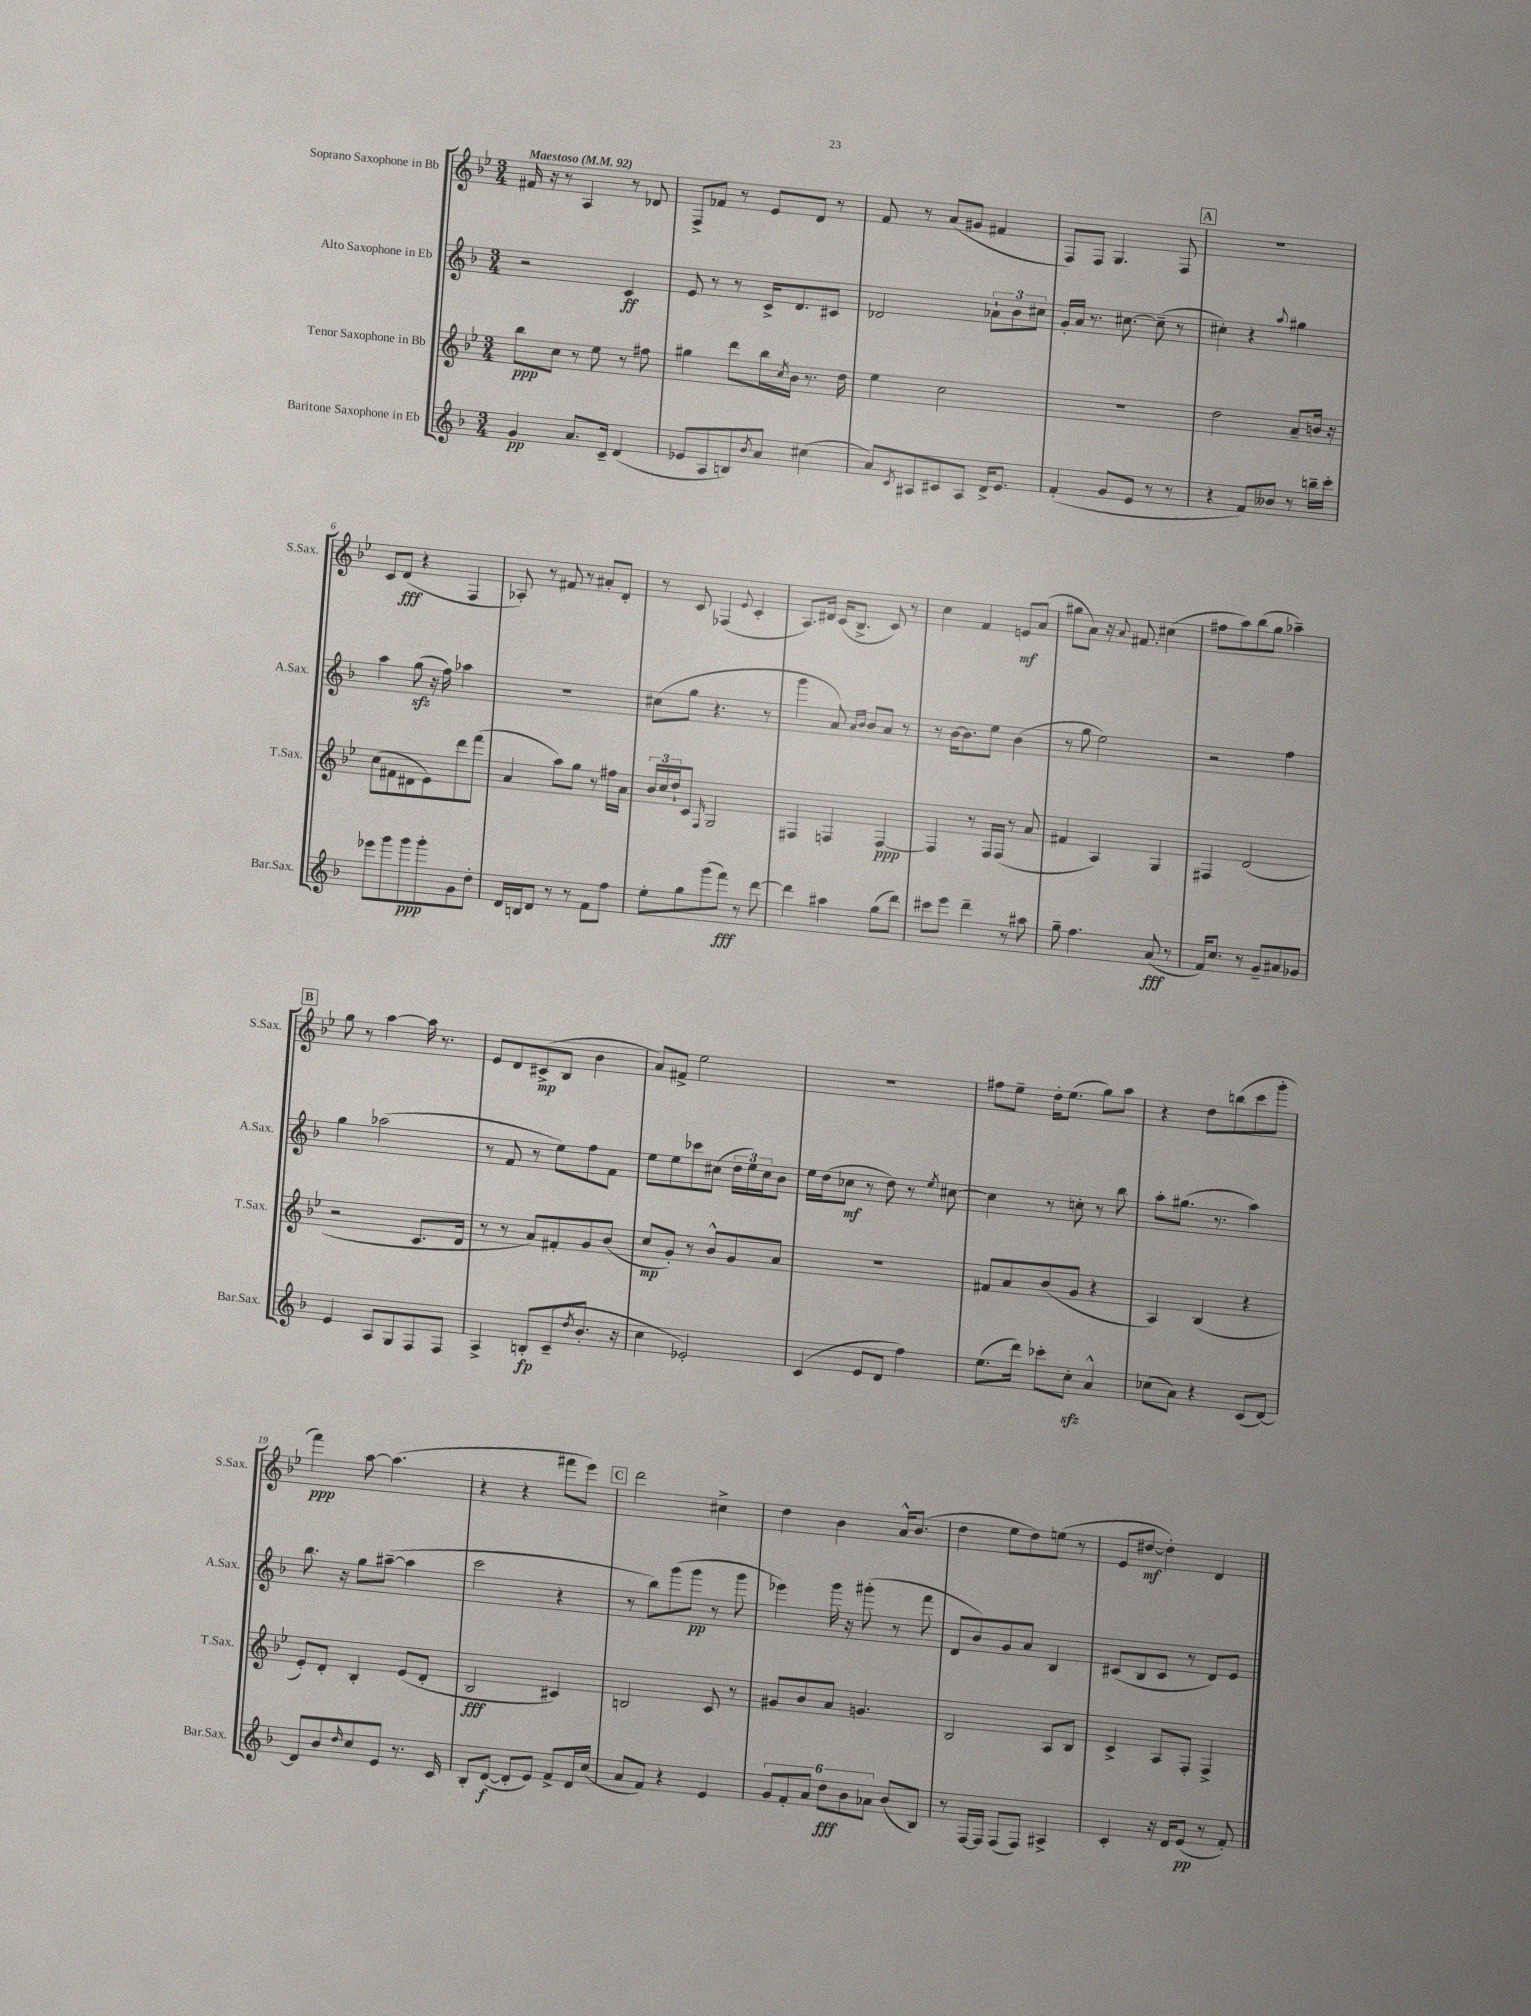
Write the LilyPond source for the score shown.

<<
\new StaffGroup <<
\new Staff = "s0" \with { instrumentName = "Soprano Saxophone in Bb" shortInstrumentName = "S.Sax." } {
    \clef treble \key bes \major \numericTimeSignature \time 3/4 \tempo "Maestoso" 4 = 92
    fis'16 r16 r8 a4 r8 des'8 |
    f8-> fes'8 r8 ees'8 d'8 r8 |
    f'8 r8 a'8( gis'8 fis'4 |
    f8) f8 g4. f8 |
    \mark \markup { \box "A" } R2. |
    c'8 d'8\fff( r4 f4 |
    aes8-.) r8 fis'8 r8 ais'8-. d'8-. |
    r8 c'8 fes4( \appoggiatura { ees'8 } c'4-. |
    a8.) dis'16 c'16( bes8.-> c'8) r8 |
    c''4 f'4 e'8\mf a'8( |
    gis''8 a'8) r16 \appoggiatura { a'8 } fis'8. cis''4( |
    fis''8 a''8) bes''8( g''8 aes''4--) |
    \mark \markup { \box "B" } g''8 r8 a''4~ a''16 r8. |
    ees'8 d'8 cis'8->\mp( bes8 bes'4 |
    a'8) fis'8-> ees''2 |
    R2. |
    fis''8 ees''8-- d''16-. ees''8.( g''8) a''8 |
    r4 d''8 b''8( c'''8 g'''8-. |
    f'''4\ppp) a''8~ a''4.( |
    r4 r4 fis'''8 ees'''8) |
    \mark \markup { \box "C" } d'''2 cis''4-> |
    d''4 bes'4 a'16-^ bes'8.( |
    d''4 ees''8 d''8) e''8( r8 |
    ees'8 dis''8~\mf dis''4-.) d'4 \bar "|." |
}
\new Staff = "s1" \with { instrumentName = "Alto Saxophone in Eb" shortInstrumentName = "A.Sax." } {
    \clef treble \key f \major \numericTimeSignature \time 3/4
    r2 c'4\ff |
    e'8 r8 r8 c'16-> d'8. cis'8 |
    des'2 \tuplet 3/2 { aes'8-! bes'8 cis''8 } |
    g'16-. a'16 r8. cis''8.~ cis''8--( r8 |
    \mark \markup { \box "A" } cis''4-.) r4 \appoggiatura { a''8 } gis''4 |
    a''4 g''8\sfz( r16 f''16) aes''4 |
    R2. |
    cis''8( g''8 r4. r8 |
    g'''4 a'8) \grace { a'16 bes'16 } bes'8 a'8 r8 |
    r8 bes'16~ bes'8. e''8 bes'4( |
    r8 g''8 e''2) |
    r2 f''4 |
    \mark \markup { \box "B" } g''4 aes''2( |
    r8 f'8 r8 e''8) f''8 f'8 |
    e''8 e''8 ces'''8 cis''8( \tuplet 3/2 { d''16 e''16) cis''16 } bes'8 |
    e''16 d''16( ces''8\mf r8 d''8) r8 \acciaccatura { e''8 } cis''8~ |
    cis''4 r8 c''8-. r8 bes''8 |
    a''8-. gis''8.( r8. a''4) |
    bes''8. r16 g''8 ais''8~--( ais''4 |
    c'''2 r4 |
    \mark \markup { \box "C" } r8 bes''8) g'''8( g'''8\pp r8 g'''8 |
    ees'''4) g'''16 r16 gis'''8-.( r8 f'''8 |
    d'8 bes'8) g'8 a'8 bes4 |
    cis'8( bes8 cis'8 r8 d'8) e'8 \bar "|." |
}
\new Staff = "s2" \with { instrumentName = "Tenor Saxophone in Bb" shortInstrumentName = "T.Sax." } {
    \clef treble \key bes \major \numericTimeSignature \time 3/4
    bes''8\ppp c''8 r8 ees''8 r8 fis''8 |
    gis''4 d'''8 bes''16 \acciaccatura { c''8 } bes'16 r8. d''16 |
    ees''4 c''2 |
    R2. |
    \mark \markup { \box "A" } d''2 a'8-- b'16 r16 |
    c''8( fis'8 dis'8 ees'8) d'''8 f'''8( |
    a'4 a''8) g''8 r8 fis''16 a'16 |
    \tuplet 3/2 { bes'16 c''16 d''16-! } c'8 \grace { f16 } g2 |
    fis4 f4 f4~\ppp |
    f4 r8 f16 f16( r8 a'8 |
    fis'4 a4) g4 |
    fis4 d'2( |
    \mark \markup { \box "B" } r2 c'8. d'16 |
    r8 r8 a'8) fis'8-. g'8 bes'8( |
    c''8\mp g'8-.) r8 bes'8-^ g'8 a'8 |
    R2. |
    fis'8 a'8 bes'8( g'8 r4 |
    a4) bes4( r4 |
    ees'8-.) d'8-. bes4-. ees'8( d'8-. |
    bes2\fff cis'4) |
    \mark \markup { \box "C" } b2 c'8 r8 |
    gis'8 bes'8 a'8 g'4. |
    bes2 a8 bes8 |
    c'4-> a8 f8-. f4-> \bar "|." |
}
\new Staff = "s3" \with { instrumentName = "Baritone Saxophone in Eb" shortInstrumentName = "Bar.Sax." } {
    \clef treble \key f \major \numericTimeSignature \time 3/4
    g'4\pp a'8. c'16-- d'4( |
    ees'8 a8 b8) \acciaccatura { bes'8 } a'8 cis''4( |
    a'8) \acciaccatura { c'8 } ais8 cis'8 ais8 d'16-> e'8. |
    f'4-.( g'8 e'8 r8 r8 |
    \mark \markup { \box "A" } r4 f'8) beses'8 r8 b''16-- c'''16-. |
    ees'''8 g'''8 g'''8\ppp g'''8-. g'8 d''8-. |
    d'16 b16 d'8 r8 r8 f'8 f''8 |
    e''8-. g''8 g'''8( f'''8\fff) r8 d'''8~ |
    d'''4 ais''4 g''8( d'''8) |
    cis'''8 e'''8 d'''4-- r8 ais''8 |
    g''8-- f''4. a'8\fff( r8 |
    f'16) c''8. r8 g'8-- ais'8 ges'8 |
    \mark \markup { \box "B" } e'4 a8 g8 f8 f8 |
    a4-> b8-.\fp c'8--( \acciaccatura { d''8 } bes'8.-. r16 |
    c''4 ees'2-.) |
    c'4( e'8 d'8 f''4) |
    e''8.( d'''16) ces'''8-. c''8-.\sfz a'4-^ |
    ces''8( a'8) r4 c'8( d'8~) |
    d'8 bes'8 \grace { d''16 } c''8 e'8 r8. c'16 |
    bes8-. d'8~\f( d'8-. e'8) f'8-> d'16 c''16( |
    \mark \markup { \box "C" } a'8 f'8) r4 e'4 |
    \tuplet 6/4 { g'8 f'8-. a'8 d''8\fff bes'8 aes'8 } bes'8( bes8) |
    r8 f16~ f16 f8( f8) ais4-> |
    c'4-. r16 d'16 e'8\pp( r8 f'8-.) \bar "|." |
}
>>
>>
